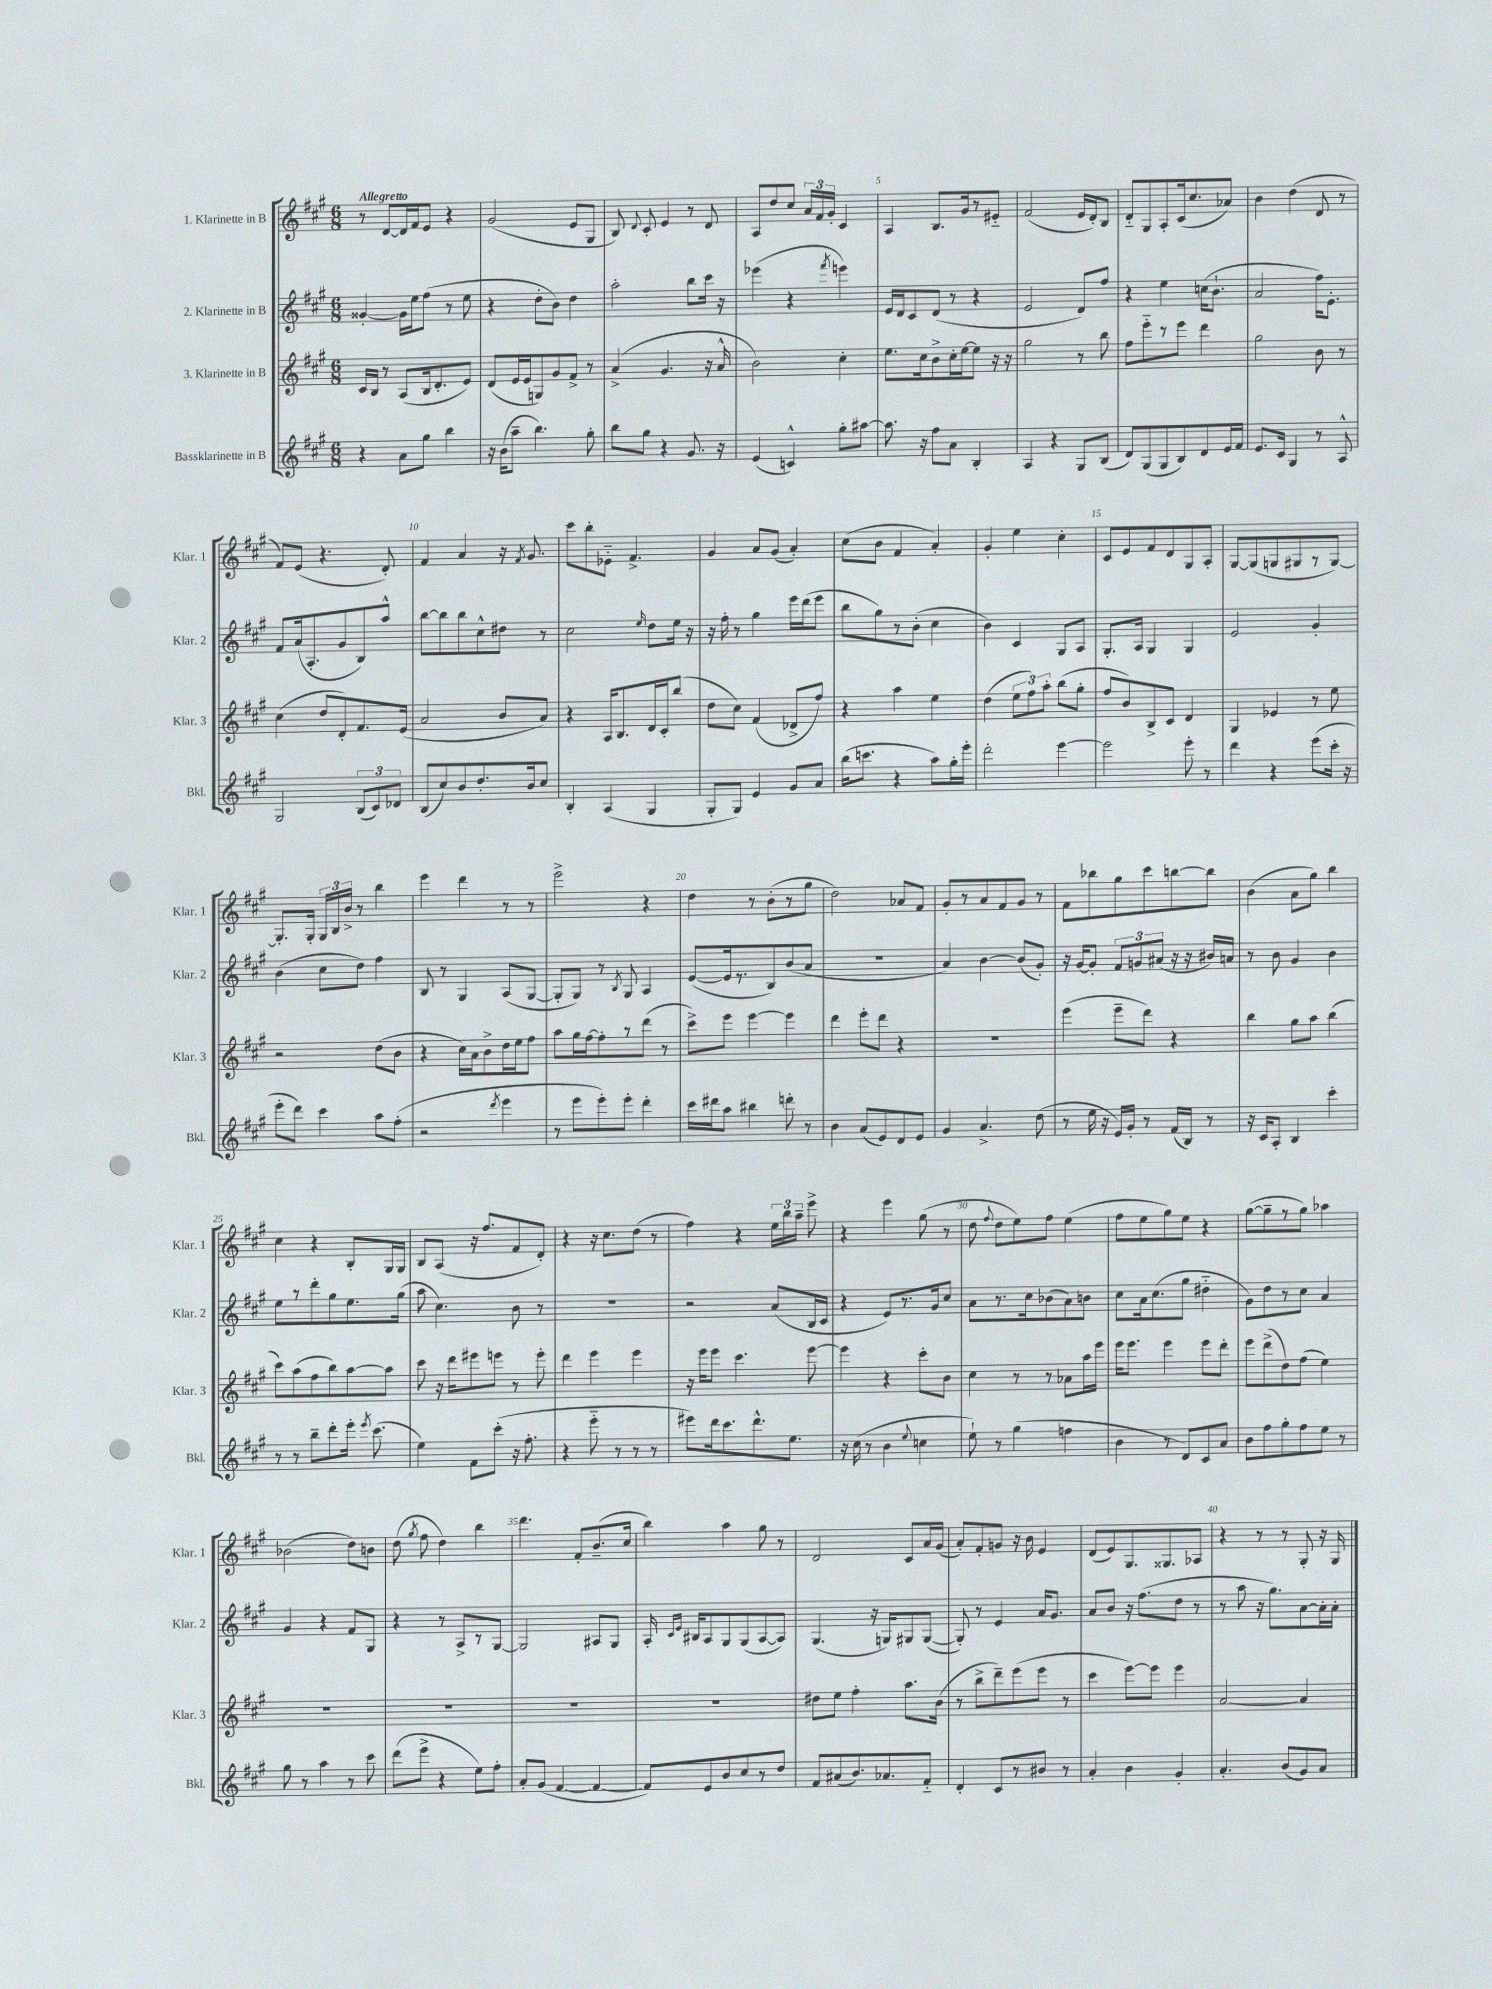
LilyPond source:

<<
\new StaffGroup <<
\new Staff = "s0" \with { instrumentName = "1. Klarinette in B" shortInstrumentName = "Klar. 1" } {
    \clef treble \key a \major \numericTimeSignature \time 6/8 \tempo "Allegretto"
    \autoBeamOff r8 d'8[~ d'16 fis'16 e'8] r4 |
    gis'2( e'8[ gis8] |
    b8) \appoggiatura { d'8 } cis'8-. e'4 r8 d'8 |
    a8[ d''8 cis''8] \tuplet 3/2 { a'16[ fis'16 gis'16]-. } cis'4 |
    a4 b8.[ gis'16 r8 eis'8]-_ |
    fis'2( e'16[ d'16-.) b8] |
    d'8[-_ gis8 a8-. cis'16( cis''8. aes'8]) |
    b'4 d''4( d'8 r8 |
    fis'8[) e'8]( r4. d'8-.) |
    fis'4 a'4 r16 \acciaccatura { fis'8 } gis'8. |
    cis'''8[ b''8-. ees'8]-_ fis'4.-> |
    gis'4 a'8[ gis'8]( a'4-.) |
    cis''8[( b'8] fis'4 a'4-.) |
    gis'4-. e''4 cis''4-. |
    cis'8[ e'8 fis'8 d'8 gis8 a8]-. |
    gis8[~ gis8( g8 gis8 r8 gis8]~) |
    gis8.[-. gis16]-. \tuplet 3/2 { gis16[ b16 b'16]-> } r8 b''4 |
    e'''4 d'''4 r8 r8 |
    e'''2-> r4 |
    d''4 r8 b'8[-.( r8 gis''8] |
    d''2) aes'8[ fis'8] |
    gis'8[-. r8 a'8 fis'8 gis'8] r8 |
    fis'8[ bes''8 gis''8 cis'''8 b''8~ b''8] |
    b'4( a'8[ gis''8]) b''4 |
    cis''4 r4 b8[-. gis16 gis16] |
    b8[ a8]( r16 fis''8.[ fis'8 d'8]-.) |
    r4 r16 cis''8.[ d''8]( r8 |
    fis''4) r4 \tuplet 3/2 { e''16[ b''16 a''16]-- } e'''8-> |
    r4 e'''4 gis''8( r8 |
    d''8 \appoggiatura { fis''8 } d''8[ e''8) fis''8] e''4( |
    fis''8[ e''8 gis''8) e''8] r4 |
    gis''8[~( gis''8-- r8 gis''8]) aes''4 |
    bes'2( d''8[) b'8] |
    d''8( \acciaccatura { gis''8 } fis''8 d''4) b''4 |
    d'''4. fis'8[-. b'8.--( cis''16] |
    b''4) a''4 gis''8 r8 |
    d'2 cis'8[ a'16 gis'16]( |
    a'8[-.) fis'8-. g'8] r16 b'16 e'4 |
    d'8[( e'8) gis8. gisis8. aes8] |
    r4 r8 r8 gis8-. r16 gis16 \bar "|." |
}
\new Staff = "s1" \with { instrumentName = "2. Klarinette in B" shortInstrumentName = "Klar. 2" } {
    \clef treble \key a \major \numericTimeSignature \time 6/8
    \autoBeamOff gisis'4~-. gisis'16[ e''16 fis''8]( r8 e''8 |
    r4 d''8[-. b'8]) d''4 |
    a''2-. b''8[ cis'''16] r16 |
    ees'''4( r4 \acciaccatura { fis'''8 } e'''4) |
    e'16[ d'16 cis'8 d'8]( r8 r4 |
    e'2 d'8[) fis''8] |
    r4 e''4 c''16[( b'8.]-! |
    a'2 fis''16[) e'8.]-. |
    fis'8[ a'16( a8.-. gis'8 b8) a''8]-^ |
    b''8[~ b''8 b''8 cis''8-^ dis''8] r8 |
    cis''2 \grace { e''16 } d''8[ e''16] r16 |
    r16 fis''16-. r8 gis''4 e'''16[ d'''16( e'''8] |
    b''8[ gis''8) r8 b'8]-.( cis''4 |
    b'4) cis'4 gis8[ a8] |
    gis8.[-. a16] gis4 gis4 |
    e'2 gis'4-. |
    b'4( cis''8[ d''8]) fis''4 |
    b8 r8 gis4 a8[( gis8]~ |
    gis8[-. gis8]) r8 \acciaccatura { b8 } gis8 a4 |
    e'8[~( e'16 r8. b8) b'8( a'8] |
    R2. |
    a'4) b'4~ b'8[( gis'8]-.) |
    r16 gis'16[~ gis'8]-. \tuplet 3/2 { fis'8[ g'8 ais'8]( } r16 r16 bis'16[) a'16] |
    r8 b'8 gis'4 b'4 |
    e''8[ r8 d'''8-. gis''8 e''8. gis''16]( |
    a''8 cis''4.) b'8 r8 |
    R2. |
    r2 a'8[( b16 cis'16] |
    r4 e'8[) r8. gis'16 cis''8] |
    a'8[ r8. cis''16 bes'8( a'8) b'8] |
    cis''8[ a'16 cis''8.( gis''8] dis''4-_ |
    gis'8[) d''8 r8 cis''8] a'4 |
    gis'4 r4 fis'8[ gis8] |
    r4 r8 a8[-> r8 gis8]~ |
    gis2 ais8[ gis8] |
    a16-. \grace { cis'16[ e'16] } bis16[ a8 gis8 gis8( a8~ a8]) |
    gis4.( r16 g16[) gis8 gis8]~( |
    gis8-.) r8 e'4 a'16[ gis'8.] |
    a'8[ b'8] r16 fis''8.[( d''8] r8 |
    r8 a''8 r16 gis''8.[) a'8~ a'16-. a'16]-. \bar "|." |
}
\new Staff = "s2" \with { instrumentName = "3. Klarinette in B" shortInstrumentName = "Klar. 3" } {
    \clef treble \key a \major \numericTimeSignature \time 6/8
    \autoBeamOff cis'16[ b16] r8 a8[( b16 d'8.-. e'8]) |
    d'8[( e'16 e'16 g8) gis'8 fis'8]-> r8 |
    a'4->( gis'4. r16 a'16-^ |
    b'2) cis''4-. |
    e''8.[ cis''16 b'8-> cis''16-. e''16~ e''8] r16 r16 |
    gis''2 r8 b''8 |
    fis''8[ e'''8-_ r8 e'''8] d'''4 |
    gis''2 b'8 r8 |
    cis''4( d''8[ d'8-.) fis'8. e'16]( |
    a'2 b'8[ a'8]) |
    r4 a16[ b8. d'16 cis'16-. b''8]( |
    d''8[ cis''8]) fis'4( des'8[-> fis''8]) |
    r4 a''4 e''4 |
    d''4( \tuplet 3/2 { e''8[ fis''8) a''8]-. } b''8[( gis''8]-. |
    fis''8[ b'8) b8-> cis'8] d'4 |
    gis4 ees'4 r8 e''8 |
    r2 d''8[( b'8] |
    r4 cis''16[) a'16 b'8-> d''16 e''16 fis''8] |
    a''8[ gis''16 fis''16~ fis''8-. r8 d'''8]( r8 |
    cis'''8[->) e'''8] e'''4~ e'''4 |
    d'''4 e'''8[-. d'''8] r4 |
    R2. |
    e'''4( e'''8[-- d'''8]) r4 |
    b''4 gis''8[ a''8] b''4( |
    cis'''8[) a''8( fis''8 b''8) a''8~ a''8] |
    cis'''8 r16 d'''16[ eis'''8 e'''8] r8 e'''8-. |
    d'''4 e'''4 e'''4 |
    r16 e'''16[ e'''8] cis'''4. e'''8~ |
    e'''4 r4 cis'''8[-. b'8] |
    cis''4 r8 r8 aes'8[ a''16 e'''16] |
    e'''16[ e'''8.] e'''4 e'''8[ d'''8]-. |
    e'''8[ d'''8->( d''8) fis''8]( e''4) |
    R2. |
    R2. |
    R2. |
    R2. |
    dis''8[ e''8] fis''4-. a''8.[ b'16]( |
    r8 b''8[-> d'''8--) e'''8( e'''8] r8 |
    cis'''4 e'''8[~) e'''8] e'''4 |
    a'2~ a'4 \bar "|." |
}
\new Staff = "s3" \with { instrumentName = "Bassklarinette in B" shortInstrumentName = "Bkl." } {
    \clef treble \key a \major \numericTimeSignature \time 6/8
    \autoBeamOff r4 a'8[ gis''8] b''4 |
    r16 b'16[( a''8]-- b''4.) gis''8-. |
    b''8[ gis''8] r4 gis'8. r16 |
    e'4( c'4-^) gis''8[-. ais''8]~ |
    ais''8. r16 fis''8[ a'8] b4-. |
    a4 r4 gis8[ b8]( |
    d'8[) gis8( gis8 b8) d'8 e'16 fis'16] |
    e'8.[ cis'16] gis4 r8 a8-^ |
    gis2 \tuplet 3/2 { b8[( cis'8) des'8] } |
    b8[( cis''8) b'8 d''8.-. b'16 cis''8] |
    b4-. a4( gis4 |
    gis8[-. gis8]) e'4 gis'8[ a'8] |
    b''16[( c'''8.] r4 a''8[) gis''16-. e'''16]-. |
    d'''2-. e'''4~ |
    e'''2 e'''8-. r8 |
    d'''4 r4 e'''8[( cis'''16]-. r16 |
    e'''8[-. d'''8]) cis'''4 a''8[ fis''8]-.( |
    r2 \acciaccatura { d'''8 } e'''4 |
    r8 e'''8[ e'''8-.) e'''8]-. d'''4-. |
    cis'''16[ dis'''16 a''8] bis''4 d'''8-. r8 |
    b'4 a'8[( e'8) d'8 e'8] |
    gis'4 a'4.-> d''8( |
    r8 e''16 r16 e'16[) gis'16]-. r8 fis'16[( b16]) r8 |
    r16 cis'16[ a8]-. b4 cis'''4-. |
    r8 r8 b''8[-- d'''8-. e'''16]-. \acciaccatura { e'''8 } cis'''8.( |
    e''4) fis'8[ cis'''8]-.( r16 fis''8.-. |
    r4 e'''8-_ r8 r8 r8 |
    eis'''8[) d'''16 cis'''8. d'''8.-^ e''8.] |
    r16 cis''16( r8 b'4 \appoggiatura { e''8 } c''4 |
    e''8-!) r8 gis''4( f''4 |
    b'4 r8 d'8[) cis'8 a'8] |
    b'8[ fis''8 gis''8-. fis''8 e''8] r8 |
    gis''8 r8 a''4 r8 cis'''8 |
    d'''8[( e'''8]-> r4 e''8[) fis''8]-. |
    a'8[-. gis'8]( fis'4~ fis'4~ |
    fis'8[) e'8 b'8 cis''8 r8 d''8] |
    fis'8[ ais'8( b'8.) aes'8. fis'8]-_ |
    d'4-. cis'8[ r8 bis'8] r8 |
    a'4-. b'4 gis'4-. |
    a'4.-. b'8[( gis'8) a'8] \bar "|." |
}
>>
>>
\layout { \context { \Score \override BarNumber.break-visibility = ##(#f #t #t) barNumberVisibility = #(every-nth-bar-number-visible 5) } }
